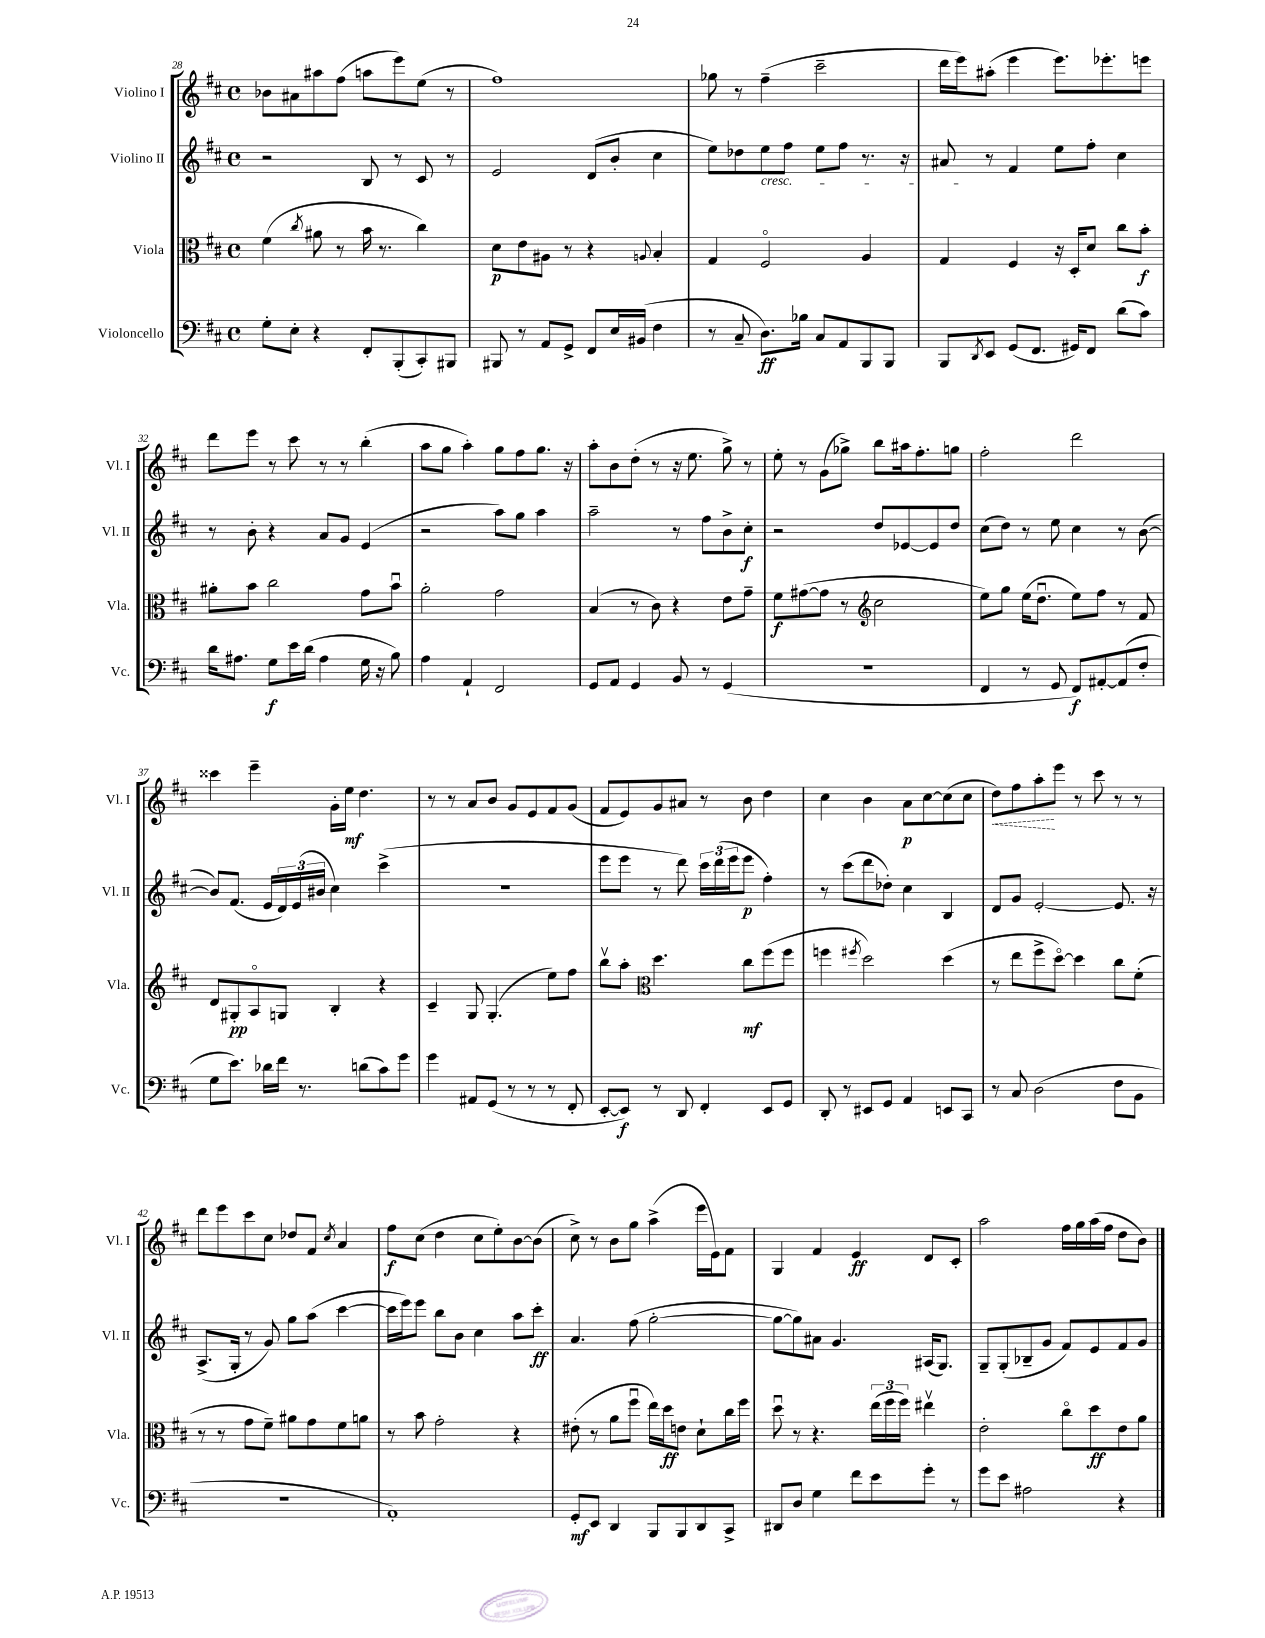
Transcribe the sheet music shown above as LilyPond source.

<<
\new StaffGroup <<
\new Staff = "s0" \with { instrumentName = "Violino I" shortInstrumentName = "Vl. I" } {
    \clef treble \key d \major \defaultTimeSignature \time 4/4
    bes'8 ais'8 ais''8 fis''8( a''8 e'''8) e''8( r8 |
    fis''1) |
    ges''8 r8 fis''4--( cis'''2-- |
    d'''16 e'''16) ais''8-.( e'''4 e'''8.) ees'''8.-. e'''8 |
    d'''8 e'''8 r8 cis'''8 r8 r8 b''4-.( |
    a''8 g''8 a''4-.) g''8 fis''8 g''8. r16 |
    a''8-. b'8 d''8-.( r8 r16 e''8. g''8->) r8 |
    e''8-. r8 g'8( ges''8->) b''8 ais''16 fis''8.-. g''8 |
    fis''2-. d'''2 |
    cisis'''4 e'''4-- g'16-. e''16\mf d''4. |
    r8 r8 a'8 b'8 g'8 e'8 fis'8 g'8( |
    fis'8 e'8) g'8 ais'8 r8 b'8 d''4 |
    cis''4 b'4 a'8\p cis''8~ cis''8( cis''8 |
    \once \override Hairpin.style = #'dashed-line d''8\<) fis''8 a''8-.\! e'''8 r8 cis'''8 r8 r8 |
    d'''8 e'''8 cis'''8 cis''8 des''8 fis'8 \acciaccatura { cis''8 } a'4 |
    fis''8\f cis''8( d''4 cis''8 e''8-.) b'8~ b'8( |
    cis''8->) r8 b'8 g''8 a''4->( e'''16 e'16) fis'8 |
    g4 fis'4 e'4\ff d'8 cis'8-. |
    a''2 fis''16 g''16 a''16( fis''16 d''8 b'8) \bar "|." |
}
\new Staff = "s1" \with { instrumentName = "Violino II" shortInstrumentName = "Vl. II" } {
    \clef treble \key d \major \defaultTimeSignature \time 4/4
    r2 b8 r8 cis'8 r8 |
    e'2 d'8( b'8-. cis''4 |
    e''8) des''8 e''8\cresc fis''8 e''8 fis''8 r8. r16 |
    ais'8\! r8 fis'4 e''8 fis''8-. cis''4 |
    r8 b'8-. r4 a'8 g'8 e'4( |
    r2 a''8) g''8 a''4 |
    a''2-- r8 fis''8 b'8-> cis''8-.\f |
    r2 d''8 ees'8~ ees'8 d''8 |
    cis''8( d''8) r8 e''8 cis''4 r8 b'8~( |
    b'8) fis'8.( e'16 \tuplet 3/2 { d'16) e'16( bis'16 } cis''4) cis'''4->( |
    R1 |
    e'''8 e'''8 r8 d'''8) \tuplet 3/2 { cis'''16 d'''16( e'''16 } e'''8\p fis''4-.) |
    r8 cis'''8( d'''8 des''8-.) cis''4 b4 |
    d'8 g'8 e'2~-. e'8. r16 |
    a8.->( g16-. r8 g'8) g''8 a''8( cis'''4~ |
    cis'''16 e'''16) e'''8 b''8 b'8 cis''4 a''8 cis'''8-.\ff |
    a'4. fis''8( g''2~-. |
    g''8~ g''8) ais'8 g'4. ais16( g8.) |
    g8-- g8-.( bes8-- g'8 fis'8) e'8 fis'8 g'8 \bar "|." |
}
\new Staff = "s2" \with { instrumentName = "Viola" shortInstrumentName = "Vla." } {
    \clef alto \key d \major \defaultTimeSignature \time 4/4
    fis'4( \acciaccatura { cis''8 } ais'8 r8 b'16 r8. cis''4) |
    d'8\p e'8 ais8 r8 r4 \appoggiatura { a8 } b4-. |
    g4 fis2\flageolet a4 |
    g4 fis4 r16 d16-. d'8 cis''8 b'8-.\f |
    ais'8-. b'8 cis''2 g'8 b'8\downbow |
    a'2-. g'2 |
    b4( r8 cis'8) r4 e'8 g'8-- |
    fis'8\f gis'8~( gis'8 r8 \clef treble cis''2 |
    e''8) g''8 e''16( d''8.\downbow e''8) fis''8 r8 fis'8 |
    d'8 gis8-.\pp a8\flageolet g8 b4-. r4 |
    cis'4-- g8 g4.-.( e''8) fis''8 |
    b''8\upbow a''8-. \clef alto d''4. cis''8\mf fis''8( fis''8 |
    f''4 \acciaccatura { fis''8 } d''2) d''4( |
    r8 e''8 fis''8-> d''8~\flageolet) d''4 cis''8 fis'8-.( |
    r8 r8 g'8 fis'8--) ais'8 g'8 fis'8 a'8 |
    r8 b'8 g'2-. r4 |
    eis'8-.( r8 a'8 fis''8\downbow e''16) d''16\ff e'8 d'8-! cis''16 fis''16 |
    d''8\downbow r8 r4. \tuplet 3/2 { e''16( fis''16 fis''16) } eis''4\upbow |
    e'2-. cis''8\flageolet d''8\ff e'8 a'8 \bar "|." |
}
\new Staff = "s3" \with { instrumentName = "Violoncello" shortInstrumentName = "Vc." } {
    \clef bass \key d \major \defaultTimeSignature \time 4/4
    g8-. e8-. r4 fis,8-. b,,8-.( cis,8-.) bis,,8 |
    bis,,8 r8 a,8 g,8-> fis,8 e16 bis,16( fis4 |
    r8 cis8-- d8.\ff) bes16 cis8 a,8 b,,8 b,,8 |
    b,,8 \acciaccatura { d,8 } e,8 g,8( fis,8. gis,16) fis,8 d'8( cis'8) |
    d'16 ais8. g8\f e'16 d'16( ais4 g16 r16 b8) |
    a4 a,4-! fis,2 |
    g,8 a,8 g,4 b,8 r8 g,4( |
    R1 |
    fis,4 r8 g,8 fis,8\f) ais,8~-. ais,8( fis8-. |
    g8 e'8.) des'16 fis'16 r8. d'8( cis'8) g'8 |
    g'4 ais,8 g,8( r8 r8 r8 fis,8-. |
    e,8~-. e,8\f) r8 d,8 fis,4-. e,8 g,8 |
    d,8-. r8 eis,8 g,8 a,4 e,8 cis,8 |
    r8 cis8 d2( fis8 b,8 |
    R1 |
    a,1-.) |
    g,8-.\mf e,8 d,4 b,,8 b,,8 d,8 cis,8-> |
    dis,8 d8 g4 fis'8 e'8 g'8-. r8 |
    g'8 e'8 ais2 r4 \bar "|." |
}
>>
>>
\layout { \context { \Score currentBarNumber = #28 } }
